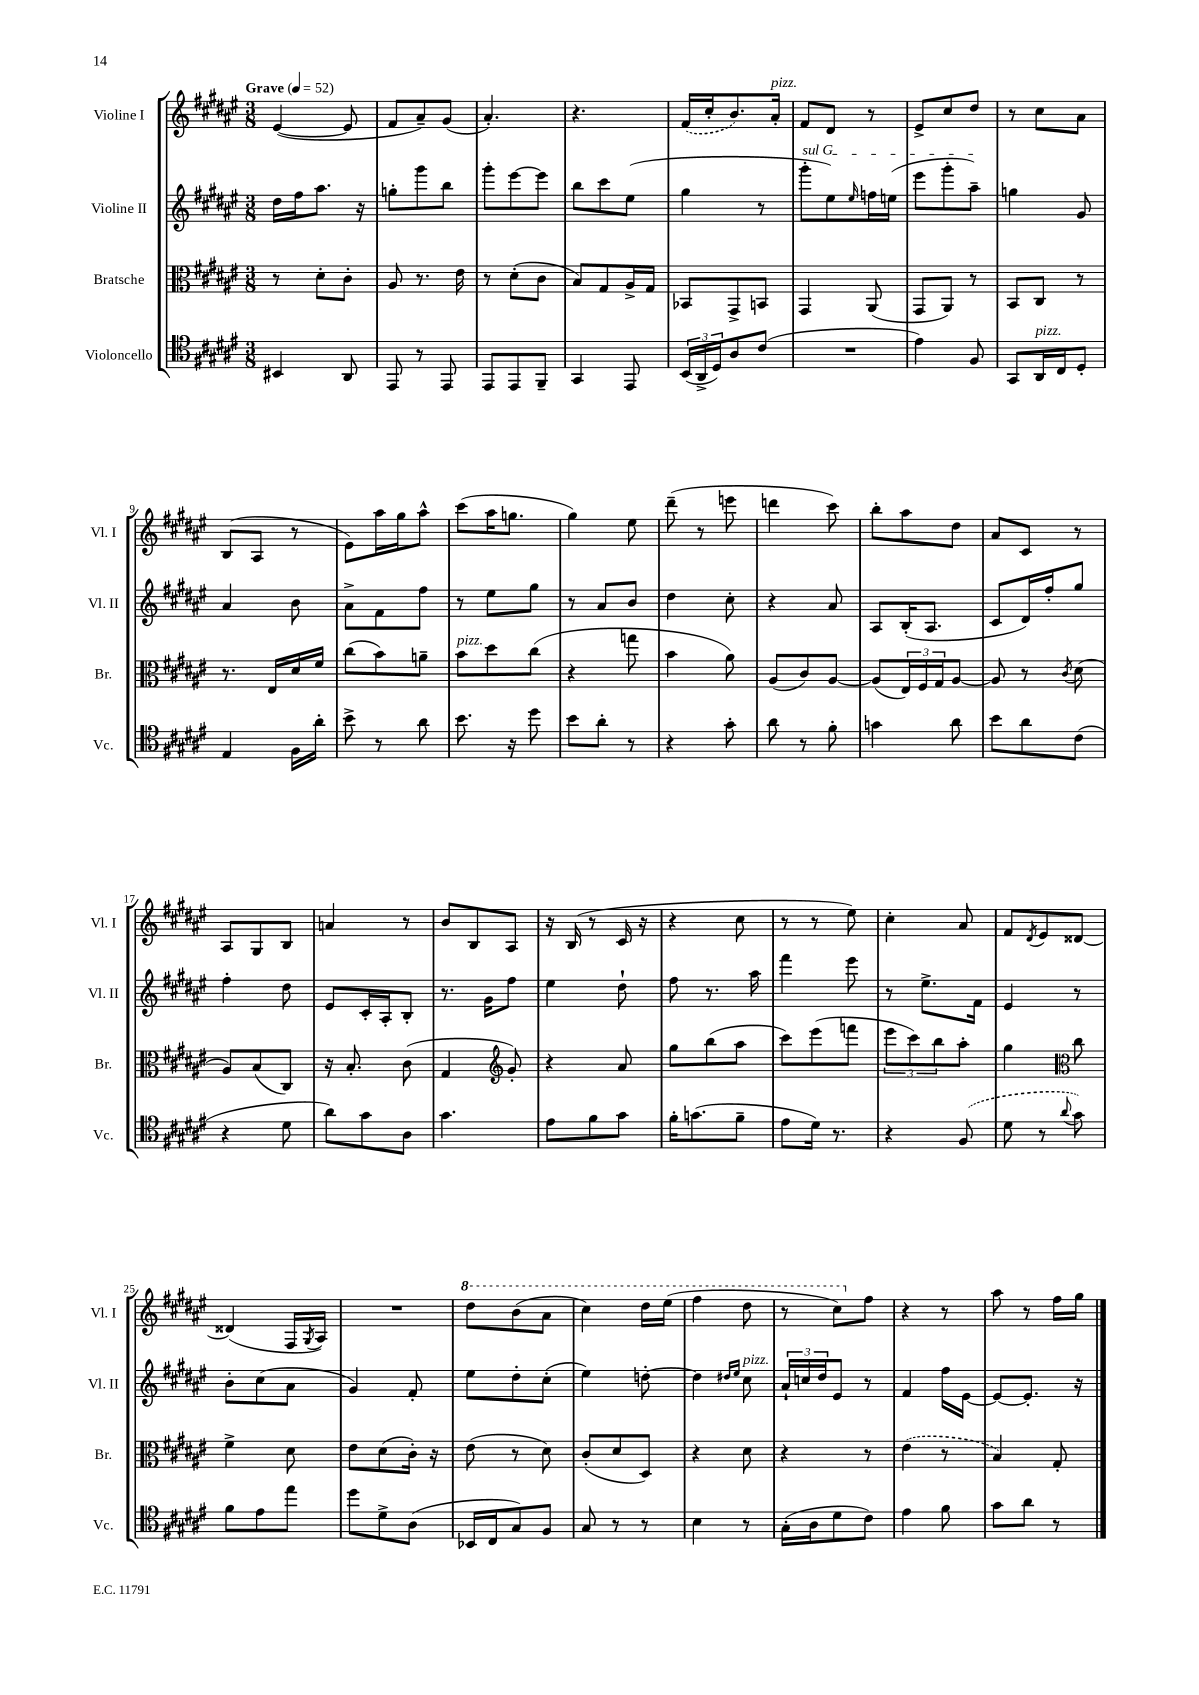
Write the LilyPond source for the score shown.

<<
\new StaffGroup <<
\new Staff = "s0" \with { instrumentName = "Violine I" shortInstrumentName = "Vl. I" } {
    \clef treble \key fis \major \numericTimeSignature \time 3/8 \tempo "Grave" 4 = 52
    eis'4~( eis'8 |
    fis'8 ais'8--) gis'8( |
    ais'4.-.) |
    r4. |
    \once \slurDashed fis'16( cis''16-. b'8.) ais'16-.^\markup { \italic "pizz." } |
    fis'8 dis'8 r8 |
    eis'8-> cis''8 dis''8 |
    r8 cis''8 ais'8 |
    b8( ais8 r8 |
    eis'8) ais''16 gis''16 ais''8-^ |
    cis'''8( ais''16 g''8. |
    gis''4) eis''8 |
    dis'''8--( r8 e'''8 |
    d'''4 cis'''8) |
    b''8-. ais''8 dis''8 |
    ais'8 cis'8 r8 |
    ais8 gis8 b8 |
    a'4 r8 |
    b'8 b8 ais8 |
    r16 b16( r8 cis'16 r16 |
    r4 cis''8 |
    r8 r8 eis''8) |
    cis''4-. ais'8 |
    fis'8 \acciaccatura { dis'8 } eis'8 disis'8~ |
    disis'4( fis16 \acciaccatura { gis8 } ais16) |
    R4. |
    \ottava #1 dis'''8 b''8( ais''8 |
    cis'''4) dis'''16 eis'''16( |
    fis'''4 dis'''8 |
    r8 cis'''8) \ottava #0 fis''8 |
    r4 r8 |
    ais''8 r8 fis''16 gis''16 \bar "|." |
}
\new Staff = "s1" \with { instrumentName = "Violine II" shortInstrumentName = "Vl. II" } {
    \clef treble \key fis \major \numericTimeSignature \time 3/8
    dis''16 fis''16 ais''8. r16 |
    g''8-. gis'''8 b''8 |
    gis'''8-. eis'''8~ eis'''8 |
    b''8 cis'''8 eis''8( |
    gis''4 r8 |
    \once \override TextSpanner.bound-details.left.text = \markup { \italic "sul G" } gis'''8-.\startTextSpan eis''8) \grace { eis''16 } f''16 e''16( |
    eis'''8 gis'''8-. ais''8--\stopTextSpan) |
    g''4 gis'8 |
    ais'4 b'8 |
    ais'8-> fis'8 fis''8 |
    r8 eis''8 gis''8 |
    r8 ais'8 b'8 |
    dis''4 cis''8-. |
    r4 ais'8 |
    ais8 b16-.( ais8. |
    cis'8 dis'16) fis''16-. gis''8 |
    fis''4-. dis''8 |
    eis'8 cis'16-. ais16-. b8-. |
    r8. gis'16 fis''8 |
    eis''4 dis''8-! |
    fis''8 r8. ais''16 |
    fis'''4 eis'''8 |
    r8 eis''8.-> fis'16 |
    eis'4 r8 |
    b'8-. cis''8( ais'8 |
    gis'4) fis'8-. |
    eis''8 dis''8-. cis''8-.( |
    eis''4) d''8~-. |
    d''4 \grace { dis''16 eis''16 } cis''8^\markup { \italic "pizz." } |
    \tuplet 3/2 { ais'16-! c''16 dis''16 } eis'8 r8 |
    fis'4 fis''16 eis'16~ |
    eis'8~ eis'8.-. r16 \bar "|." |
}
\new Staff = "s2" \with { instrumentName = "Bratsche" shortInstrumentName = "Br." } {
    \clef alto \key fis \major \numericTimeSignature \time 3/8
    r8 dis'8-. cis'8-. |
    ais8 r8. eis'16 |
    r8 dis'8-.( cis'8 |
    b8) gis8 ais16-> gis16 |
    bes,8 gis,8-> b,8 |
    gis,4 ais,8( |
    gis,8 ais,8) r8 |
    b,8 cis8 r8 |
    r8. eis16 dis'16 fis'16 |
    cis''8( b'8) a'8-- |
    b'8^\markup { \italic "pizz." } dis''8 cis''8( |
    r4 g''8 |
    b'4 ais'8) |
    ais8( cis'8) ais8~ |
    ais8( \tuplet 3/2 { eis16) fis16 gis16 } ais8~ |
    ais8 r8 \acciaccatura { cis'8 } dis'8( |
    ais8) b8( cis8) |
    r16 b8.-. cis'8( |
    gis4 \clef treble gis'8-.) |
    r4 ais'8 |
    gis''8 b''8( ais''8 |
    cis'''8) eis'''8( f'''8 |
    \tuplet 3/2 { eis'''8 cis'''8) b''8 } ais''8-. |
    gis''4 \clef alto cis''8 |
    fis'4-> dis'8 |
    eis'8 dis'8( cis'16-.) r16 |
    eis'8( r8 dis'8) |
    cis'8-.( dis'8 dis8) |
    r4 dis'8 |
    r4 r8 |
    \once \slurDashed eis'4( r8 |
    b4) gis8-. \bar "|." |
}
\new Staff = "s3" \with { instrumentName = "Violoncello" shortInstrumentName = "Vc." } {
    \clef tenor \key fis \major \numericTimeSignature \time 3/8
    bis,4 ais,8 |
    eis,8 r8 eis,8 |
    eis,8 eis,8 fis,8-- |
    gis,4 eis,8 |
    \tuplet 3/2 { b,16( ais,16-> dis16) } ais8 cis'8( |
    R4. |
    eis'4) fis8 |
    gis,8 ais,16^\markup { \italic "pizz." } cis16 dis8-. |
    eis4 fis16 ais'16-. |
    b'8-> r8 ais'8 |
    b'8. r16 dis''8 |
    b'8 ais'8-. r8 |
    r4 gis'8-. |
    ais'8 r8 fis'8-. |
    g'4 ais'8 |
    b'8 ais'8 cis'8( |
    r4 dis'8 |
    ais'8) gis'8 ais8 |
    gis'4. |
    eis'8 fis'8 gis'8 |
    fis'16-. g'8.( fis'8-- |
    eis'8 dis'16) r8. |
    r4 \once \slurDashed fis8( |
    dis'8 r8 \appoggiatura { ais'8 } gis'8) |
    fis'8 eis'8 eis''8 |
    dis''8 dis'8-> ais8( |
    bes,16 cis16 gis8) fis8 |
    gis8 r8 r8 |
    b4 r8 |
    gis16-.( ais16 dis'8 cis'8) |
    eis'4 fis'8 |
    gis'8 ais'8 r8 \bar "|." |
}
>>
>>
